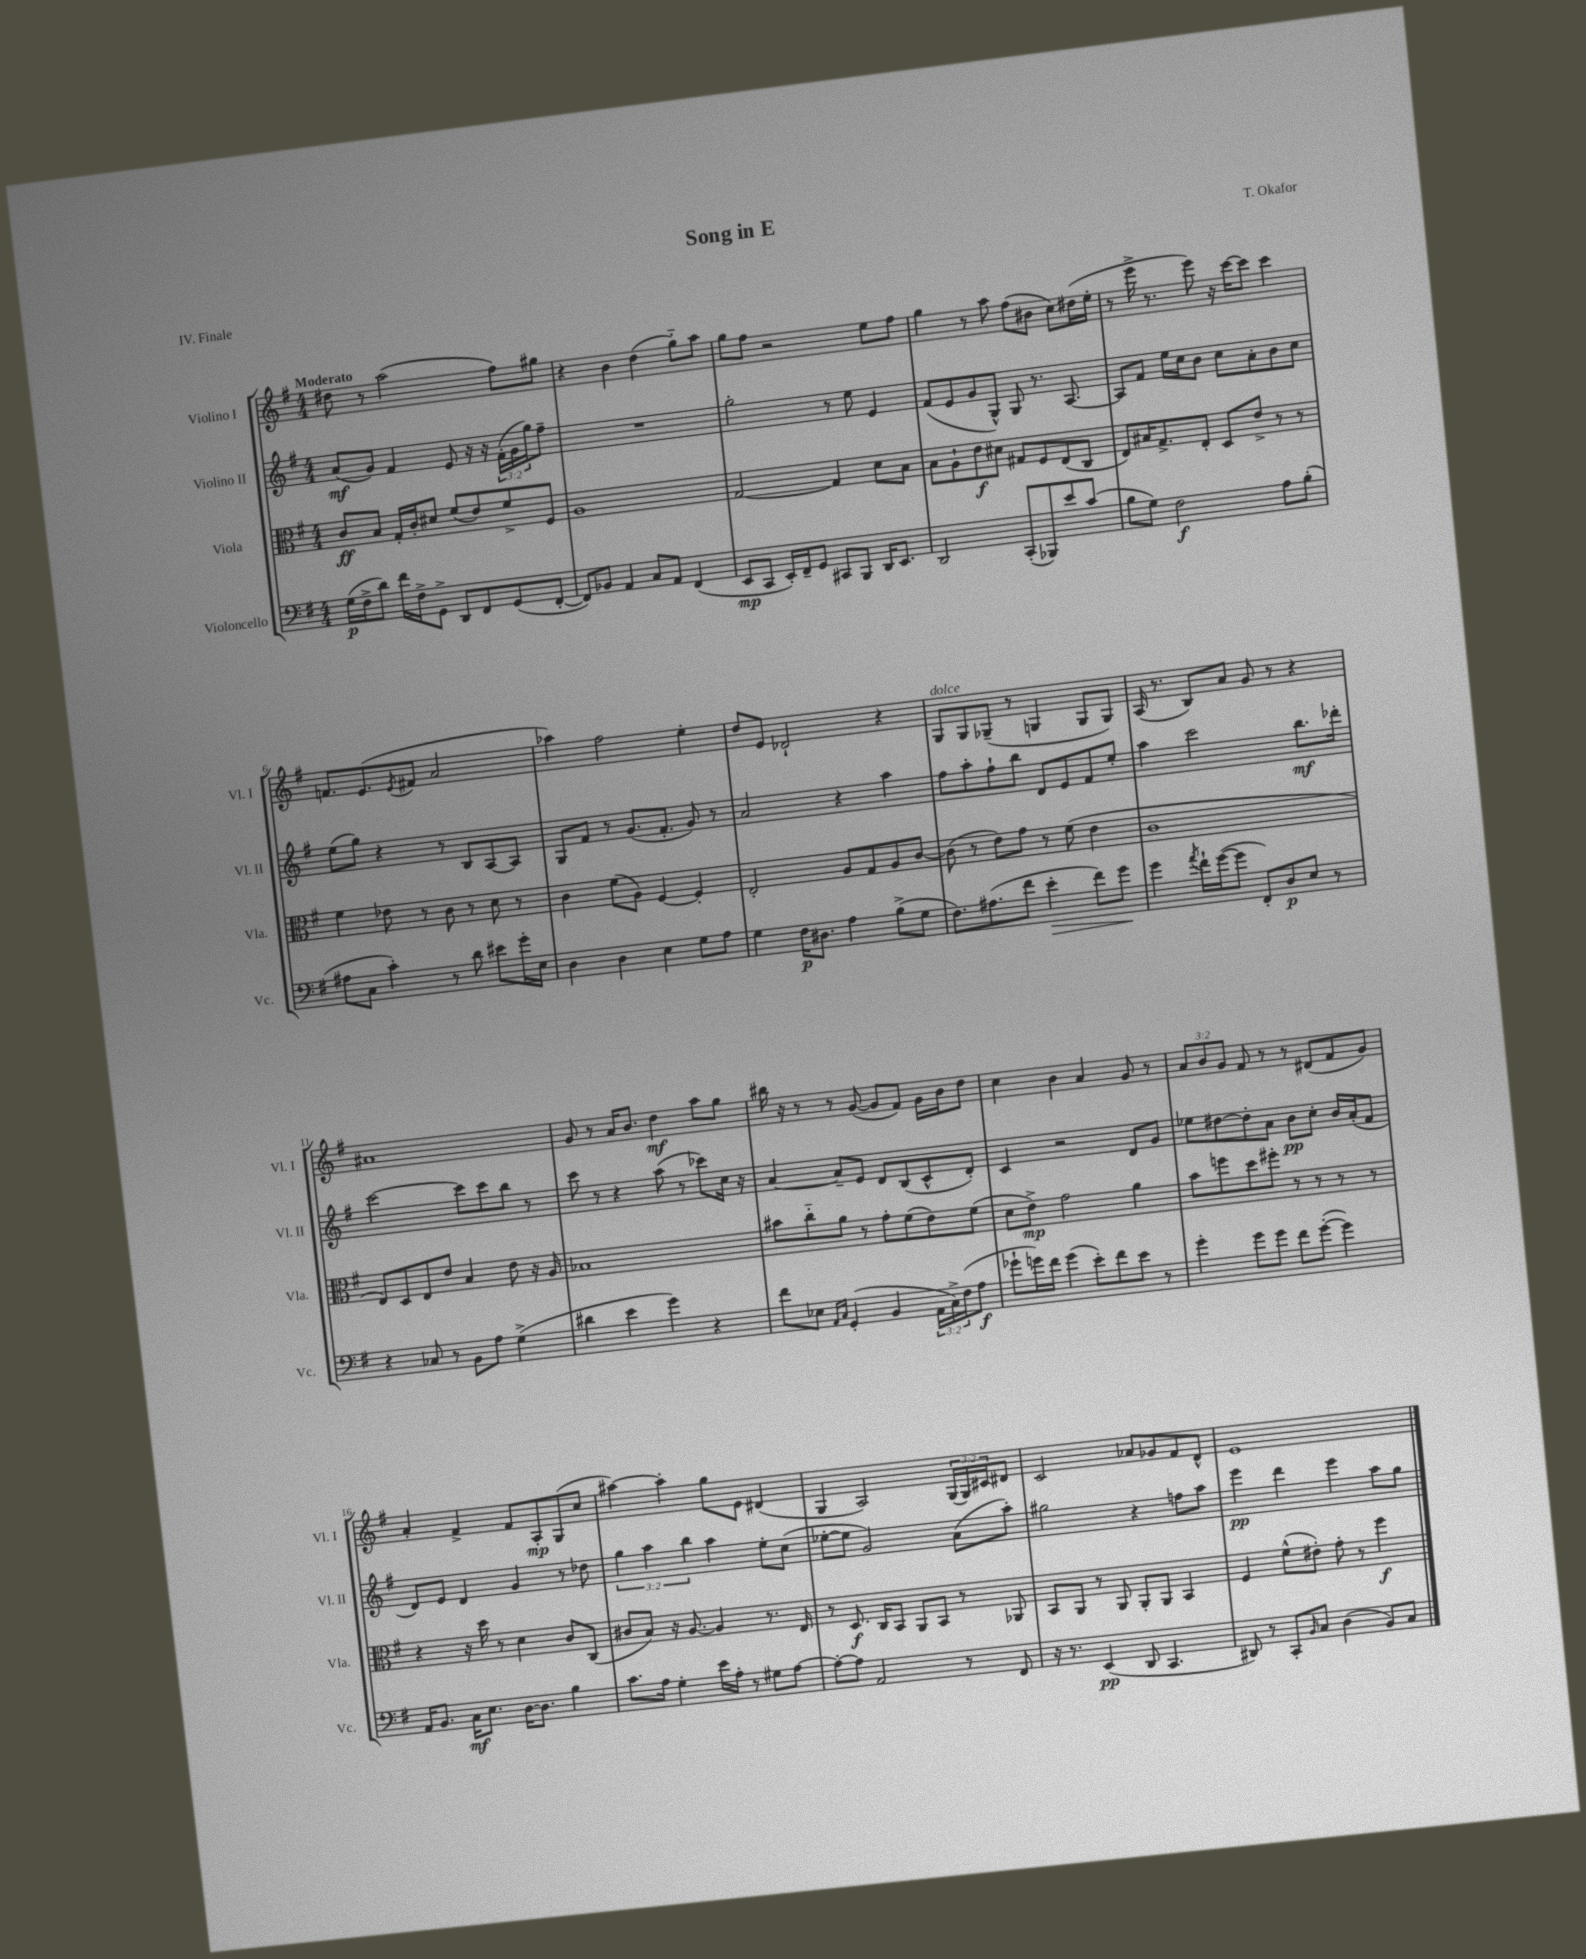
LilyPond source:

\header { title = "Song in E" composer = "T. Okafor" piece = "IV. Finale" }
<<
\new StaffGroup <<
\new Staff = "s0" \with { instrumentName = "Violino I" shortInstrumentName = "Vl. I" } {
    \clef treble \key g \major \numericTimeSignature \time 4/4 \override Staff.TupletNumber.text = #tuplet-number::calc-fraction-text \tempo "Moderato"
    dis''8 r8 a''2( fis''8) gis''8 |
    r4 b'4 d''4( g''8-_) a''8 |
    g''8 fis''8 r2 e''8 fis''8 |
    g''4 r8 a''8 fis''8( bis'8 c''8) dis''16( e''16-. |
    r8 e'''16-> r8. e'''8) r16 c'''16~ c'''8 c'''4 |
    f'8. e'8.( \acciaccatura { e'8 } fis'8 a'2 |
    aes''4) fis''2 e''4-. |
    d''8 e'8 des'2-! r4 |
    g8^\markup { \italic "dolce" } g8 ges8--( r8 g4 g8 g8) |
    a16( r8. b8) a'8 g'8 r8 r4 |
    ais'1 |
    g'8 r8 a'16 b'8. d''4\mf a''8 g''8 |
    bis''16 r16 r8 r8 g'8~( g'8 fis'8) g'16 b'16 d''8 |
    c''4 b'4 a'4 g'8 r8 |
    \tuplet 3/2 { a'8 b'8 g'8 } fis'8 r8 r8 dis'8( fis'8 g'8) |
    a'4-. fis'4-> fis'8 a8-.\mp g8( c''8 |
    ais''4~) ais''4-. g''8 e'8 dis'4( |
    g4 a2) \tuplet 3/2 { g16( g16) cis'16 } dis'8 |
    c'2 aes'8 ges'8 fis'8 d'8-^ |
    e'1 \bar "|." |
}
\new Staff = "s1" \with { instrumentName = "Violino II" shortInstrumentName = "Vl. II" } {
    \clef treble \key g \major \numericTimeSignature \time 4/4 \override Staff.TupletNumber.text = #tuplet-number::calc-fraction-text
    a'8\mf( g'8) fis'4 e'8 r16 r16 \tuplet 3/2 { fis'16-.( g'16 g''16) } fis''8-- |
    R1 |
    g''2-. r8 e''8 e'4 |
    fis'8( e'8 g'8 g8-^) g8 r8. a8.~ |
    a8 fis'8 e''16 c''16 b'8 c''8 a'8-. b'8 c''8 |
    e''8( g''8) r4 r8 b8 a8~ a8 |
    g8 fis'8 r8 g'8.( fis'8.-. g'8) r8 |
    a'2 r4 a''4 |
    fis''8 a''8-. fis''8-! b''8 d'8 e'8 fis'8 e''8-. |
    a''4 c'''2 b''8.\mf des'''16-. |
    c'''2~ c'''8 c'''8 b''8 r8 |
    c'''8 r8 r4 a''8( r8 ces'''8) c''16 r16 |
    a'4~ a'8-- e'8 d'8 b8( c'8-^ d'8-.) |
    c'4 r2 d'8 g'8 |
    ees''8 dis''8~ dis''8-. a'8 b'8\pp c''8-. b'16 a'16-.( fis'8 |
    d'8) e'8 d'4 g'4 r8 des''8 |
    \tuplet 3/2 { g''4 a''4 b''4 } a''4 e''8-. c''8( |
    ees''8~-. ees''8 g'2) a'8( a''8-.) |
    gis''2 r4 f''8 a''8 |
    e'''4\pp d'''4 e'''4 a''8 g''8 \bar "|." |
}
\new Staff = "s2" \with { instrumentName = "Viola" shortInstrumentName = "Vla." } {
    \clef alto \key g \major \numericTimeSignature \time 4/4
    c'8\ff b8 g16-. c'16-. dis'8 fis'8( e'8) fis'8-> fis8 |
    a1 |
    g2~ g4 d'8 b8 |
    b8 a8-! e'8\f dis'8 gis8 fis8 e8( c8 |
    e8) bis16 g8.-> e8-. d8 e'8-> r8 r8 |
    fis'4 ees'8 r8 c'8 r8 d'8 r8 |
    c'4 fis'8( a8) fis4~ fis4-. |
    e2-. a8 g8 a8 c'8~ |
    c'8( r8 e'8) g'8 r8 fis'8( e'4 |
    c'1 |
    e8) d8 e8 e'8 b4 e'8 r16 a16 |
    bes1 |
    bis'8 c''8-_ a'8 r8 g'8-. fis'8( e'8) fis'8( |
    d'8 e'8->\mp) g'2 a'4 |
    b'8 f''8 d''8 fis''8-. r8 r8 r8 r8 |
    r4 r16 d''16 r8 d'4 c'8 c8( |
    cis'8 b8) r16 a8.~ a4 r8. e16 |
    r8 d8.\f c16 b,8 a,8 b,8 r8 aes,8 |
    b,8 a,8 r8 a,8 a,8-. a,8 b,4 |
    fis4 fis'8-^( eis'8-.) g'8-. r8 fis''4\f \bar "|." |
}
\new Staff = "s3" \with { instrumentName = "Violoncello" shortInstrumentName = "Vc." } {
    \clef bass \key g \major \numericTimeSignature \time 4/4 \override Staff.TupletNumber.text = #tuplet-number::calc-fraction-text
    g16\p( fis16-> d'8) fis'16 fis16-> g,8-> d,8 fis,8 g,8( fis,8~-. |
    fis,8) bes,8 a,4 c8 a,8 fis,4( |
    e,8\mp c,8 e,16-.) fis,16-- g,8 cis,8 b,,8 d,16 e,8. |
    d,2 c,8-.( bes,,8) e'8 c'8( |
    b8 g8) fis2\f a8 b8-.( |
    ais8 c8 c'4-.) r8 d'8 eis'8 g'16-. e16 |
    d4 d4 e4 g8 a8 |
    g4 fis16\p dis8. a4 b8->( g8 |
    fis8.) ais8.( fis'8 e'4-.\> fis'8) g'8\! |
    g'4 \acciaccatura { a'8 } fis'16-! g'16~( g'8 fis,8-.) d8\p e8 r8 |
    r4 ces8 r8 b,8 a8 g4->( |
    dis'4 e'4 g'4) r4 |
    fis'8 ees8 \grace { a,16 c16 } g,4-.( b,4 \tuplet 3/2 { a,16 c16->) fis16( } a8\f |
    ges'8-! g'16) fis'16 g'4( e'8-.) fis'8 e'8 r8 |
    g'4-. g'8 g'8 fis'8 g'8~-.( g'4) |
    a,16 b,8. c16\mf e8. d16~ d8. b4 |
    c'8. a16 g4-. e'16 a16-. r8 gis8 a8~ |
    a8~-. a8 a,2 r8 fis,8 |
    r16 r8. e,4\pp( d,8 c,4. |
    dis,8) r8 c,8-. \grace { b,16 } c8 d4( b,8) c8 \bar "|." |
}
>>
>>
